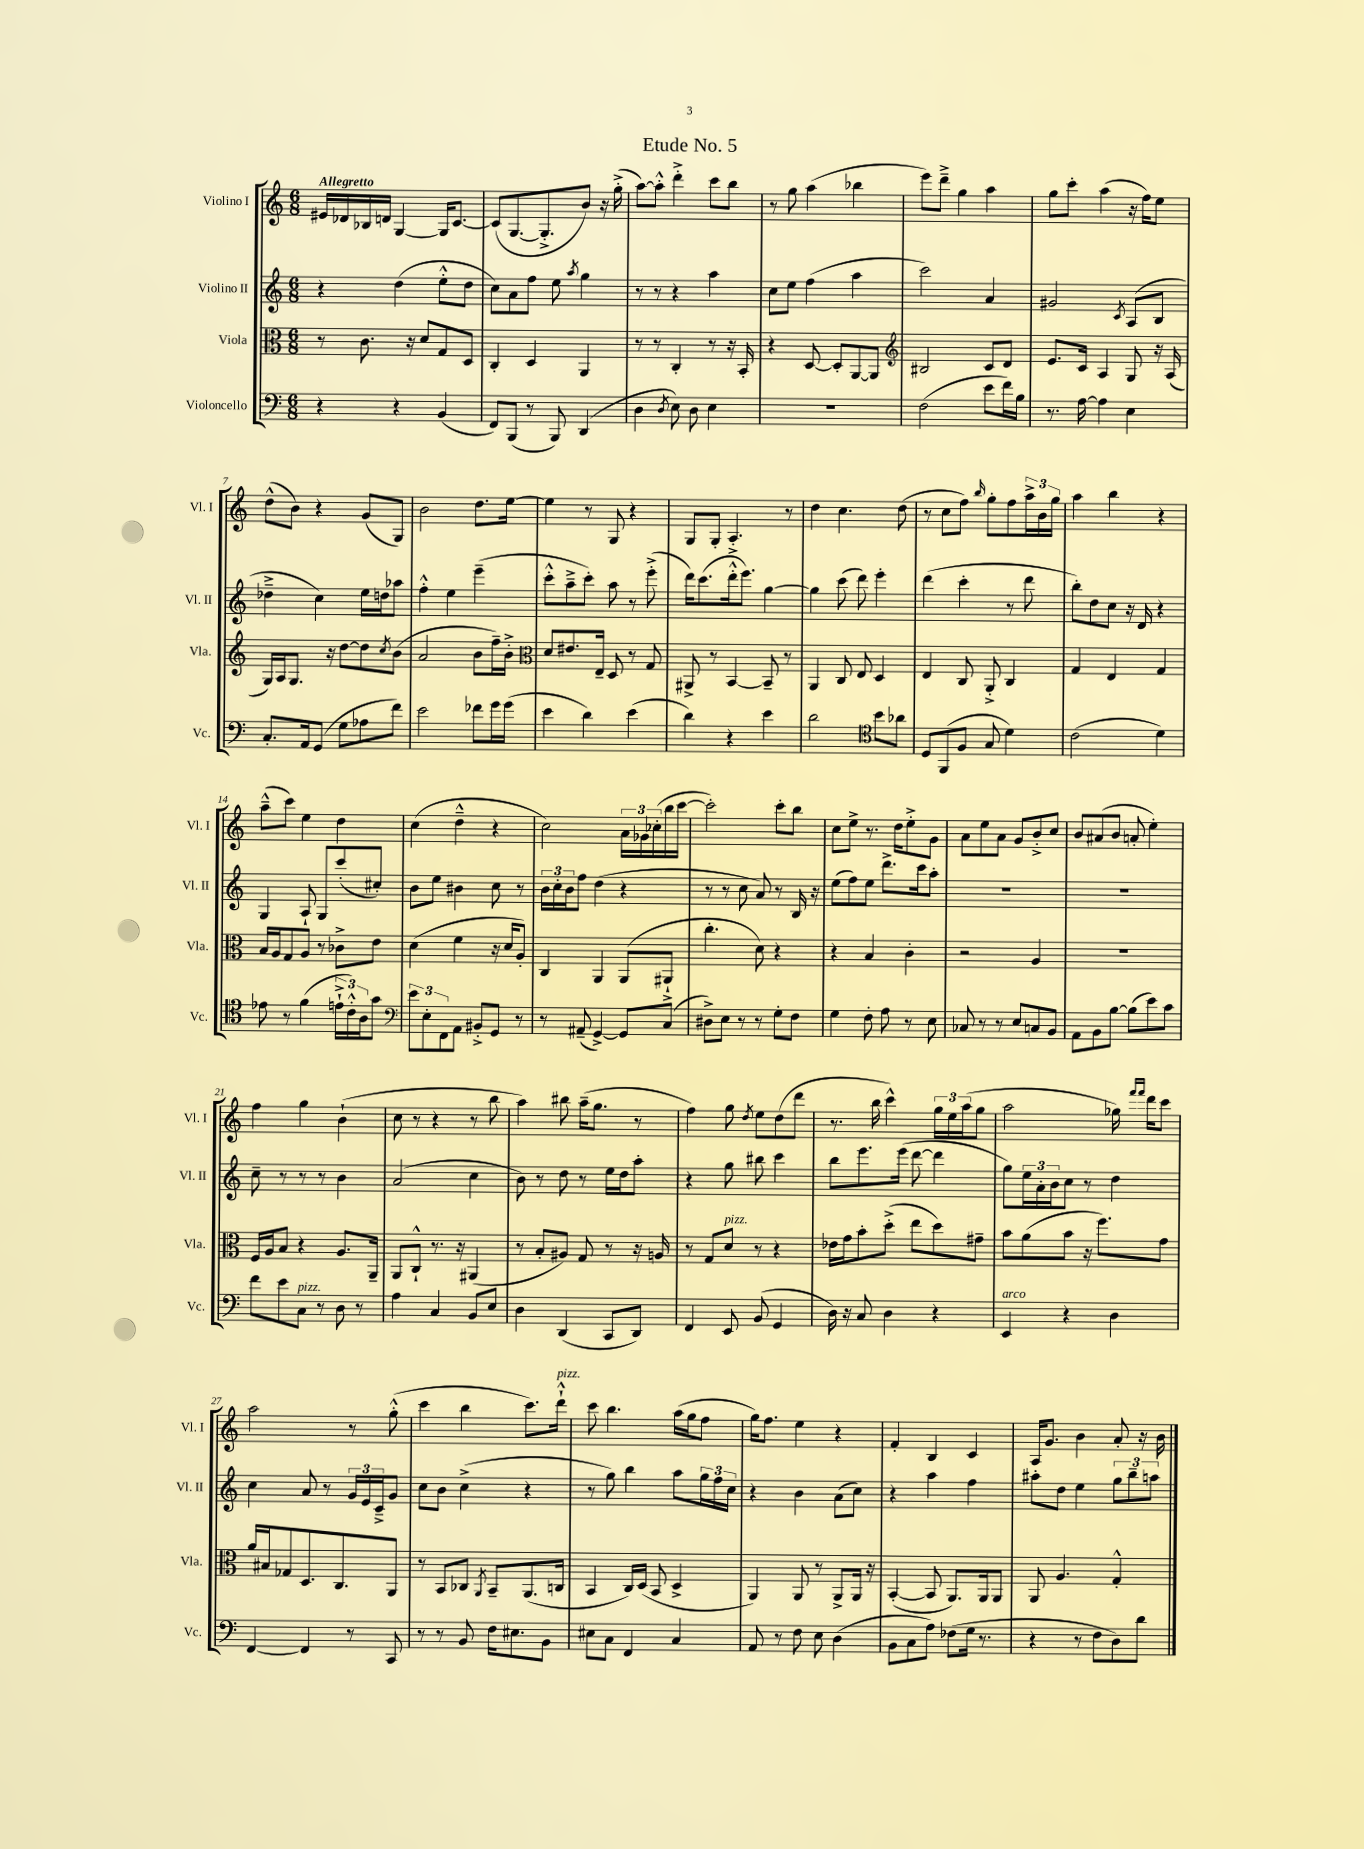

**kern	**kern	**kern	**kern
*staff4	*staff3	*staff2	*staff1
*clefF4	*clefC3	*clefG2	*clefG2
*k[]	*k[]	*k[]	*k[]
*M6/8	*M6/8	*M6/8	*M6/8
4r	8r	4r	16e#/LL
.	.	.	16d-/
.	8.c\	.	16B-/
.	.	.	16d/JJ
4r	.	(4dd\	[4G/
.	16r	.	.
.	8d/L	.	.
(4BB/	8G/	8ee'^^\L	16G/]LK
.	.	.	[8.c/J
.	8D/J	8dd\J	.
=	=	=	=
8FF/L)	4C'/	8cc\L)	(8c/]L
(8BBB/J	.	8a\	[8.G/
8r	4D/	8ff\J	.
.	.	.	8.G'^/]
8BBB/)	.	8ee\	.
.	.	8qaa/	.
(4DD/	4AA/	4gg\	8b/J)
.	.	.	16r
.	.	.	(16gg'^\
=	=	=	=
4D\	8r	8r	[8aa\L)
.	8r	8r	8aa'^^\]J
8qD/	.	.	.
8E\)	4C'/	4r	4ddd'^\
8D\	.	.	.
4E\	8r	4aa\	8ccc\L
.	16r	.	8bb\J
.	16BB'/	.	.
=	=	=	=
2.r	4r	8cc\L	8r
.	.	8ee\J	8gg\
.	[8D/	(4ff\	(4aa\
.	8D'/]L	.	.
.	[8AA/	4aa\	4bb-\
.	8AA/]J	.	.
=	=	=	=
*	*clefG2	*	*
(2F\	2B#/	2ccc\)	8eee\L)
.	.	.	8ddd~^\J
.	.	.	4gg\
8e\L	8c/L	4a/	4aa\
16f\L)	8d/J	.	.
16B\JJ	.	.	.
=	=	=	=
8.r	8.e/L	2g#/	8gg\L
.	.	.	8ccc'\J
[16A\	16c/Jk	.	.
4A\]	4A/	.	(4aa\
.	.	8qc/	.
4E\	8G/	(8A/L	16r
.	.	.	16ff\LK)
.	16r	8B/J	8ee\J
.	(16A/	.	.
=	=	=	=
8.C'/L	16G/LL)	4dd-~^\	(8dd^^\L
.	16A/J	.	.
.	8.G/J	.	8b\J)
16AA/k	.	.	.
(8GG/J	.	4cc\)	4r
.	16r	.	.
8G\L	[8dd\L	.	.
8A-\	8dd\]	16ee\LL	(8g/L
.	.	16dd\J	.
.	8qcc/	.	.
8f\J)	(8b\J	8aa-\J	8G/J)
=	=	=	=
2e\	2a/	4ff'^^\	2b\
.	.	4ee\	.
8f-\L	8b\L	(4eee~\	8.dd\L
16g\L	16ff~\L)	.	.
(16g\JJ	16b'^\JJ	.	[16ee\Jk
=	=	=	=
*	*clefC3	*	*
4e\	8d/L	8ccc'^^\L	4ee\]
.	8.e#/	8aa~^\	.
4d\)	.	8ccc'\J)	8r
.	16E~/Jk	.	.
.	8D/	8aa\	8G/
(4e\	8r	8r	4r
.	8G/	(8eee'^\	.
=	=	=	=
4d\)	8AA#^/	16ddd\LK)	8G/L
.	.	(8.ccc\	.
.	8r	.	8G'/J
4r	[4BB/	16ddd'^^\k	4.A'^/
.	.	8.eee\J)	.
4e\	8BB~/]	[4gg\	.
.	8r	.	8r
=	=	=	=
2d\	4AA/	4gg\]	4dd\
.	8C/	(8ccc\	4.cc\
.	8E/	8ddd\)	.
*clefC4	*	*	*
8b\L	4D/	4eee'\	.
8a-\J	.	.	(8dd\
=	=	=	=
8D/L	4E/	(4ddd\	8r
(8FF/	.	.	8cc\L
8F/J	8C/	4ccc'\	8ff\J)
.	.	.	16qqbb/
8G/	8AA'^/	.	8gg'\L
4d\)	4C/	8r	8ff\
.	.	8ddd\	24aa^\L
.	.	.	24b\
.	.	.	24gg\JJ
=	=	=	=
(2c\	4G/	8bb'\L)	4aa\
.	.	8dd\	.
.	4E/	8cc\J	4bb\
.	.	16r	.
.	.	16d/	.
4d\)	4G/	4r	4r
=	=	=	=
8e-\	16B/LL	4G/	(8aa~^^\L
.	16A/J	.	.
8r	8G/	.	8ccc\J)
(4f\	8A/J	8A`/	4ee\
.	8r	8G/L	.
24e`^\LL	8c-^\L	(8ccc'/	4dd\
24c'^^\)	.	.	.
24A\J	.	.	.
8g\J	8e\J	8cc#'/J)	.
=	=	=	=
*clefF4	*	*	*
12e\L	(4d\	8b\L	(4cc\
12E'\	.	.	.
.	.	8ee\J	.
12FF\	.	.	.
8AA\J	4f\	4b#\	4dd~^^\
8BB#'^/L	.	.	.
8GG/J	16r	8cc\	4r
.	16d/LK	.	.
8r	8A'/J)	8r	.
=	=	=	=
8r	4C/	24b\LL	2cc\)
.	.	24cc'\	.
.	.	24b\J	.
(8AA#~/	.	8ff\J	.
[4GG^/)	4AA/	(4dd\	.
8GG/]L	(8AA/L	4r	24a\LL
.	.	.	24g-\
.	.	.	(24cc-'\
(8C/J	8AA#`^/J	.	16bb\
.	.	.	[16ccc\JJ
=	=	=	=
8D#^\L)	4.cc'\	8r	2ccc'\])
8E\J	.	8r	.
8r	.	8cc\	.
8r	8d\)	8a/)	.
8G'\L	4r	8r	8ccc'\L
8F\J	.	16B/	8bb\J
.	.	16r	.
=	=	=	=
4G\	4r	(8ee\L	8cc\L
.	.	8ff\)	8ee^\J
8F'\	4B/	8ee\J	8.r
8A\	.	8.ddd^\L	.
.	.	.	16dd\LK
8r	4c'\	.	8ee'^\
.	.	16ccc\k	.
8E\	.	8aa'\J	8g\J
=	=	=	=
8C-/	2r	2.r	8a\L
8r	.	.	8ee\
8r	.	.	8a\J
8E/L	.	.	8g/L
8C/	4A/	.	8b'^/
8BB/J	.	.	8cc/J
=	=	=	=
8AA\L	2.r	2.r	8b/L
8BB\	.	.	(8a#/
[8B\J	.	.	8b/J
(8B\]L	.	.	8a'/
8e\)	.	.	4ee'\)
8c\J	.	.	.
=	=	=	=
8f\L	16F/LL	8cc~\	4ff\
.	16A/J	.	.
8e\	8B/J	8r	.
8C\J	4r	8r	4gg\
8r	.	8r	.
8D\	8.A/L	4b\	(4b`\
8r	.	.	.
.	16AA~/Jk	.	.
=	=	=	=
4A\	8AA/L	(2a/	8cc\
.	8C`^^/J	.	8r
4C/	8.r	.	4r
.	16r	.	.
8BB/L	(4AA#/	4cc\	8r
8E/J	.	.	8bb\
=	=	=	=
4D\	8r	8b\)	4aa\)
.	8B'/L	8r	.
(4DD/	8A#/J)	8dd\	8bb#\
.	8G/	8r	(16aa~\LK
.	.	.	8.gg\J
8CC/L	8r	16ee\LL	.
.	.	16dd\J	.
8DD/J)	16r	8aa'\J	8r
.	16A/	.	.
=	=	=	=
4FF/	8r	4r	4ff\)
.	8G/L	.	.
8EE/	8d/J	8gg\	8gg\
.	.	.	8qdd/
(8BB/	8r	8bb#\	8ee\L
4GG/	4r	4ccc\	(8dd\
.	.	.	8ddd\J
=	=	=	=
16D\)	16e-\LL	8bb\L	8.r
16r	16g\J	.	.
8C/	8b'\	8.eee\	.
.	.	.	16bb\
4D\	(8dd'^\J	.	4ccc^^\)
.	.	(16eee\Jk	.
.	8ee\L	[8ddd\	.
4r	8dd\)	4ddd\]	24gg\LL
.	.	.	24ee\
.	.	.	(24aa\J
.	8g#~\J	.	8gg\J
=	=	=	=
4EE/	8b\L	8gg\L)	2aa\
.	(8a\	24ee\L	.
.	.	24a'\	.
.	.	24b\J	.
4r	8b\J	8cc\J	.
.	16r	8r	.
.	8.ff\L)	.	.
4D\	.	4dd\	16gg-\)
.	.	.	16qqfff/LL
.	.	.	16qqfff/JJ
.	.	.	16ddd\LK
.	8g\J	.	8ccc\J
=	=	=	=
[4FF/	16a/LL	4cc\	2aa\
.	16B#/J	.	.
.	8G-/	.	.
4FF/]	8.D/	8a/	.
.	.	8r	.
.	8.C/	.	.
8r	.	24g/LL	8r
.	.	24e/	.
.	.	24c~^/J	.
8CC/	8AA/J	8g/J	(8gg'^^\
=	=	=	=
8r	8r	8cc\L	4ccc\
8r	8BB/L	8b\J	.
8BB/	8C-/J	(4cc^\	4bb\
.	8qAA/	.	.
16F\LK	8BB~/L	.	.
8.E#\	.	.	.
.	(8.AA/	4r	8.ccc\L)
8BB\J	.	.	.
.	16C/Jk	.	16ddd`^^\Jk
=	=	=	=
8E#\L	4BB/	8r	8ccc\
8C\J	.	8gg\)	4.bb\
4FF/	16C/LL)	4bb\	.
.	(16D/JJ	.	.
.	8BB/	.	.
4C/	4D^/	8aa\L	(16aa\LL
.	.	.	16gg\J
.	.	24gg\L	8ff\J
.	.	24ff\	.
.	.	24cc\JJ	.
=	=	=	=
8AA/	4AA/)	4r	16gg\LK)
.	.	.	8.ff\J
8r	.	.	.
8F\	8AA/	4b\	4ee\
8E\	8r	.	.
(4D\	8AA^/L	(8a\L	4r
.	16AA/Jk	8cc\J)	.
.	16r	.	.
=	=	=	=
8BB\L	([4BB'/	4r	4f'/
8C\	.	.	.
8A\J)	8BB/]	4aa\	4B/
(8F-\L	8.AA/L)	.	.
16G\Jk	.	4ff\	4c/
8.r	16AA/k	.	.
.	8AA/J	.	.
=	=	=	=
4r	8AA/	8aa#'\L	16A/LK
.	.	.	8.g/J
.	4.A/	8dd\J	.
8r	.	4ee\	4b\
8F\L	.	.	.
8D\)	4G'^^/	12gg\L	8a'/
.	.	12bb~\	.
8d\J	.	.	16r
.	.	12aa\J	.
.	.	.	16b\
==	==	==	==
*-	*-	*-	*-
